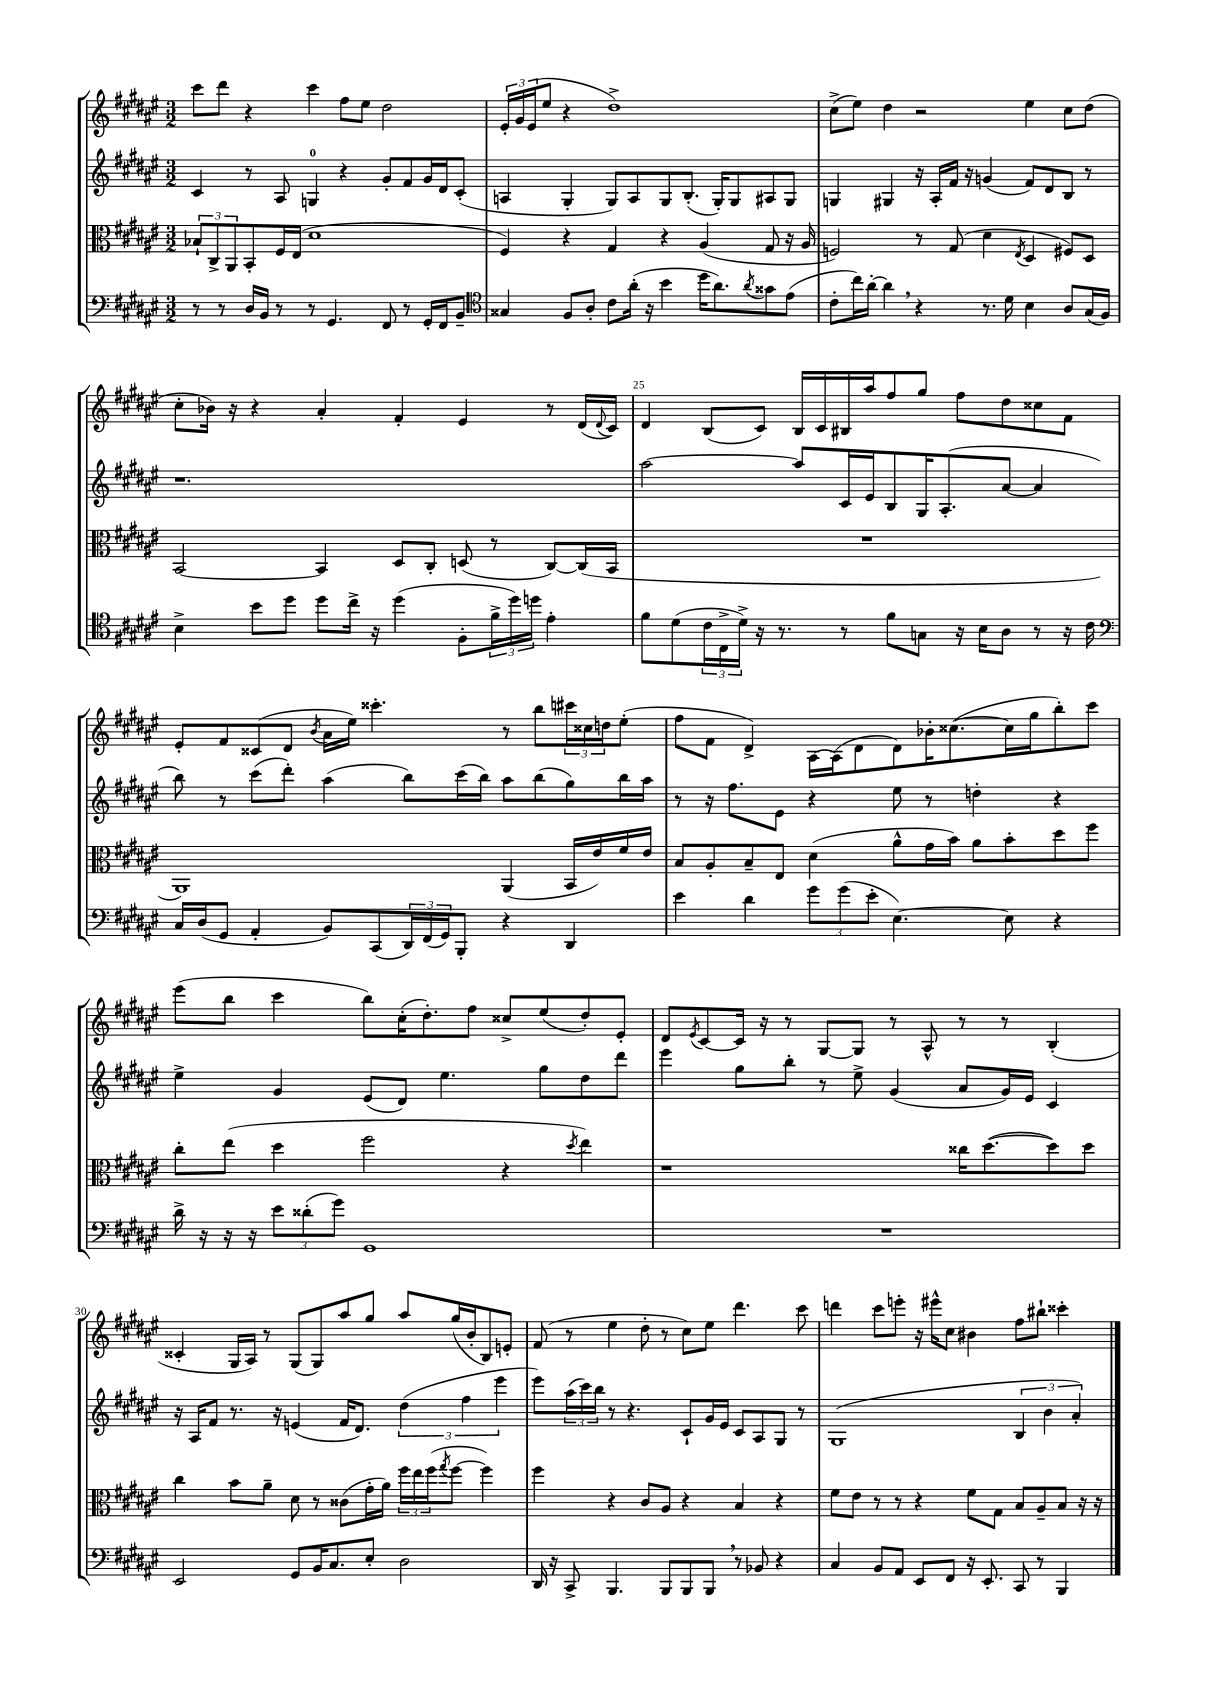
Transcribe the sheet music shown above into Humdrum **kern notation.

**kern	**kern	**kern	**kern
*part4	*part3	*part2	*part1
*staff4	*staff3	*staff2	*staff1
*clefF4	*clefC3	*clefG2	*clefG2
*k[f#c#g#d#a#e#]	*k[f#c#g#d#a#e#]	*k[f#c#g#d#a#e#]	*k[f#c#g#d#a#e#]
*M3/2	*M3/2	*M3/2	*M3/2
=21	=21	=21	=21
8r	12B-X`/L	4c#/	8ccc#\L
.	12C#^/	.	.
8r	.	.	8ddd#\J
.	12AA#/	.	.
16D#/LL	8BB'/	8r	4r
16BB/JJ	.	.	.
8r	16F#/L	8A#/	.
.	(16E#/JJ	.	.
8r	1d#	4Gn/	4ccc#\
4.GG#/	.	.	.
.	.	4r	8ff#\L
.	.	.	8ee#\J
8FF#/	.	8g#'/L	2dd#\
8r	.	8f#/	.
16GG#'/LL	.	16g#/L	.
16FF#/J	.	16d#/J	.
8BB~/J	.	(8c#'/J	.
=22	=22	=22	=22
*clefC4	*	*	*
4G##X/	4F#/)	4An/	24e#'/LL
.	.	.	24g#/
.	.	.	(24e#/J
.	.	.	8ee#/J
8F#/L	4r	4G#'/	4r
8A#'/J	.	.	.
8c#\L	4G#/	8G#/L)	1dd#^)
(16a#'\Jk	.	8A/	.
16r	.	.	.
4b\	4r	8G#/	.
.	.	(8.B'/J	.
16dd#\KL	(4A#/	.	.
8.a#\)	.	16G#'/KL)	.
.	.	8G#/	.
8qa#/	.	.	.
8g##X\	8G#/	8A#X/	.
(8e#\J	16r	8G#/J	.
.	16A#/	.	.
=23	=23	=23	=23
8c#'\L	2Fn/)	4Gn/	(8cc#^\L
16cc#\L)	.	.	8ee#\J)
[16a#'\JJ	.	.	.
4a#,\]	.	4G#X/	4dd#\
4r	8r	16r	2r
.	.	16A#'/LL	.
.	(8G#/	16f#/JJ	.
.	.	16r	.
8.r	4d#\	(4gn/	.
16d#\	.	.	.
.	8qE#/	.	.
4B\	4D#/	8f#/L)	4ee#\
.	.	8d#/	.
8A#/L	8F#X/L)	8B/J	8cc#\L
(16G#/L	8D#/J	8r	(8dd#\J
16F#/JJ)	.	.	.
!!LO:LB:g=z
=24	=24	=24	=24
4B^\	[2BB/	1.r	8cc#'\L
.	.	.	16b-X\Jk)
.	.	.	16r
8b\L	.	.	4r
8dd#\J	.	.	.
8dd#\L	4BB/]	.	4a#'/
16cc#^\Jk	.	.	.
16r	.	.	.
(4dd#\	8D#/L	.	4f#'/
.	8C#'/J	.	.
8F#'\L	(8Dn/	.	4e#/
24f#^\L	8r	.	.
24dd#\)	.	.	.
24ddn\JJ	.	.	.
4e#'\	[8C#/L)	.	8r
.	(16C#/L]	.	(16d#/LL
.	.	.	8qqd#/
.	16BB/JJ	.	16c#/JJ)
=25	=25	=25	=25
8f#\L	1.r	[2aa#\	4d#/
(8d#\	.	.	.
24c#\L	.	.	(8B/L
24C#^\	.	.	.
24d#^\JJ)	.	.	.
16r	.	.	8c#/J)
8.r	.	.	.
.	.	8aa#/L]	16B/LL
.	.	.	16c#/
8r	.	16c#/L	16B#X/
.	.	16e#/J	16aa#/J
8f#\L	.	8B/	8ff#/
8Gn\J	.	16G#/K	8gg#/J
.	.	(8.A#'/	.
16r	.	.	8ff#\L
16B\KL	.	.	.
8A#\J	.	[8a#/J	8dd#\
8r	.	4a#/]	8cc##X\
16r	.	.	8f#\J
16c#\	.	.	.
!!LO:LB:g=z
=26	=26	=26	=26
*clefF4	*	*	*
16C#/LL	1AA#)	8bb\)	8e#'/L
(16D#/J	.	.	.
8GG#/J	.	8r	8f#/
4AA#'/	.	(8ccc#\L	(8c##X/
.	.	8ddd#'\J)	8d#/J
.	.	.	8qb/
8BB/L)	.	(4aa#\	16a#\LL
.	.	.	16ee#\JJ)
(8CC#/	.	.	4.ccc##X'\
24DD#/L)	.	8bb\L)	.
(24FF#/	.	.	.
24GG#/J)	.	.	.
8BBB'/J	.	(16ccc#\L	.
.	.	16bb\JJ)	.
4r	(4AA#/	8aa#\L	8r
.	.	(8bb\	8bb\L
4DD#/	16BB/LL	8gg#\)	24ccc#X\L
.	.	.	24cc##X\
.	16e#/)	.	.
.	.	.	24ddn\J
.	16f#/	16bb\L	(8ee#'\J
.	16e#/JJ	16aa#\JJ	.
=27	=27	=27	=27
4e#\	8B/L	8r	8ff#\L
.	8A#'/	16r	8f#\J
.	.	8.ff#\L	.
4d#\	8B~/	.	4d#^/)
.	8E#/J	8e#\J	.
12g#\L	(4d#\	4r	[16A#\LL
.	.	.	(16A#\J]
(12g#\	.	.	.
.	.	.	8d#\
12e#'\J	.	.	.
[4.E#\)	8a#^^\L	8ee#\	8d#\)
.	16g#\L	8r	16b-X'\K
.	16b\JJ)	.	([8.cc##X\
.	8a#\L	4ddn'\	.
8E#\]	8b'\	.	16cc##\L]
.	.	.	16gg#\J
4r	8dd#\	4r	8bb'\)
.	8ff#\J	.	8ccc#\J
!!LO:LB:g=z
=28	=28	=28	=28
16d#^\	8cc#'\L	4ee#^\	(8eee#\L
16r	.	.	.
16r	(8ee#\J	.	8bb\J
16r	.	.	.
12e#\L	4dd#\	4g#/	4ccc#\
(12d##X'\	.	.	.
12g#\J)	.	.	.
1GG#	2ff#\	(8e#/L	8bb\L)
.	.	8d#/J)	(16cc#'\K
.	.	.	8.dd#'\)
.	.	4.ee#\	.
.	.	.	8ff#\J
.	4r	.	8cc##X^/L
.	.	8gg#\L	(8ee#/
.	8qdd#/	.	.
.	4ee#\)	8dd#\	8dd#'/)
.	.	8ddd#\J	8e#'/J
=29	=29	=29	=29
1.r	1r	4eee#\	8d#/L
.	.	.	8qe#/
.	.	.	[8c#/
.	.	8gg#\L	16c#/Jk]
.	.	.	16r
.	.	8bb'\J	8r
.	.	8r	[8G#/L
.	.	8ee#^\	8G#/J]
.	.	(4g#/	8r
.	.	.	8A#^^/
.	16cc##X\KL	8a#/L	8r
.	([8.dd#\	.	.
.	.	16g#/L)	8r
.	.	16e#/JJ	.
.	8dd#\])	4c#/	(4B'/
.	8dd#\J	.	.
!!LO:LB:g=z
=30	=30	=30	=30
2EE#/	4cc#\	16r	4c##X'/
.	.	16A#/KL	.
.	.	8f#/J	.
.	8b\L	8.r	16G#/LL
.	.	.	16A#/JJ)
.	8a#~\J	.	8r
.	.	16r	.
8GG#/L	8d#\	(4en/	(8G#/L
16BB/K	8r	.	8G#/)
8.C#/	.	.	.
.	(8c##X\L	16f#/KL	8aa#/
.	.	8.d#/J)	.
8E#'/J	16g#'\L	.	8gg#/J
.	16a#\JJ)	.	.
2D#\	24ff#\LL	(6dd#\	8aa#/L
.	24ee#\	.	.
.	(24ff#\J	.	.
.	8qgg#/	.	.
.	[8ff#\J	.	(16gg#/L
.	.	6ff#\	.
.	.	.	16b'/J
.	4ff#\])	.	8B/)
.	.	6eee#\	.
.	.	.	8en'/J
=31	=31	=31	=31
16DD#/	4ff#\	8eee#\L)	(8f#/
16r	.	.	.
8CC#^/	.	(24aa#\L	8r
.	.	24ccc#\)	.
.	.	24bb\JJ	.
4.BBB/	4r	8r	4ee#\
.	.	4.r	.
.	8c#/L	.	8dd#'\
8BBB/L	8A#/J	.	8r
8BBB/	4r	8c#`/L	8cc#\L)
8BBB,/J	.	16g#/L	8ee#\J
.	.	16e#/JJ	.
8r	4B/	8c#/L	4.ddd#\
8BB-X/	.	8A#/	.
4r	4r	8G#/J	.
.	.	8r	8ccc#\
=32	=32	=32	=32
4C#/	8f#\L	(1G#	4dddn\
.	8e#\J	.	.
8BB/L	8r	.	8ccc#\L
8AA#/J	8r	.	8eeen'\J
8EE#/L	4r	.	16r
.	.	.	16eee#X^^\KL
8FF#/J	.	.	8cc#\J
16r	8f#\L	.	4b#X\
8.EE#'/	.	.	.
.	8G#\J	.	.
8CC#/	8B/L	6B/	8ff#\L
8r	8A#~/	.	8bb#X`\J
.	.	6b\	.
4BBB/	8B/J	.	4ccc##X'\
.	.	6a#'/)	.
.	16r	.	.
.	16r	.	.
==	==	==	==
*-	*-	*-	*-
